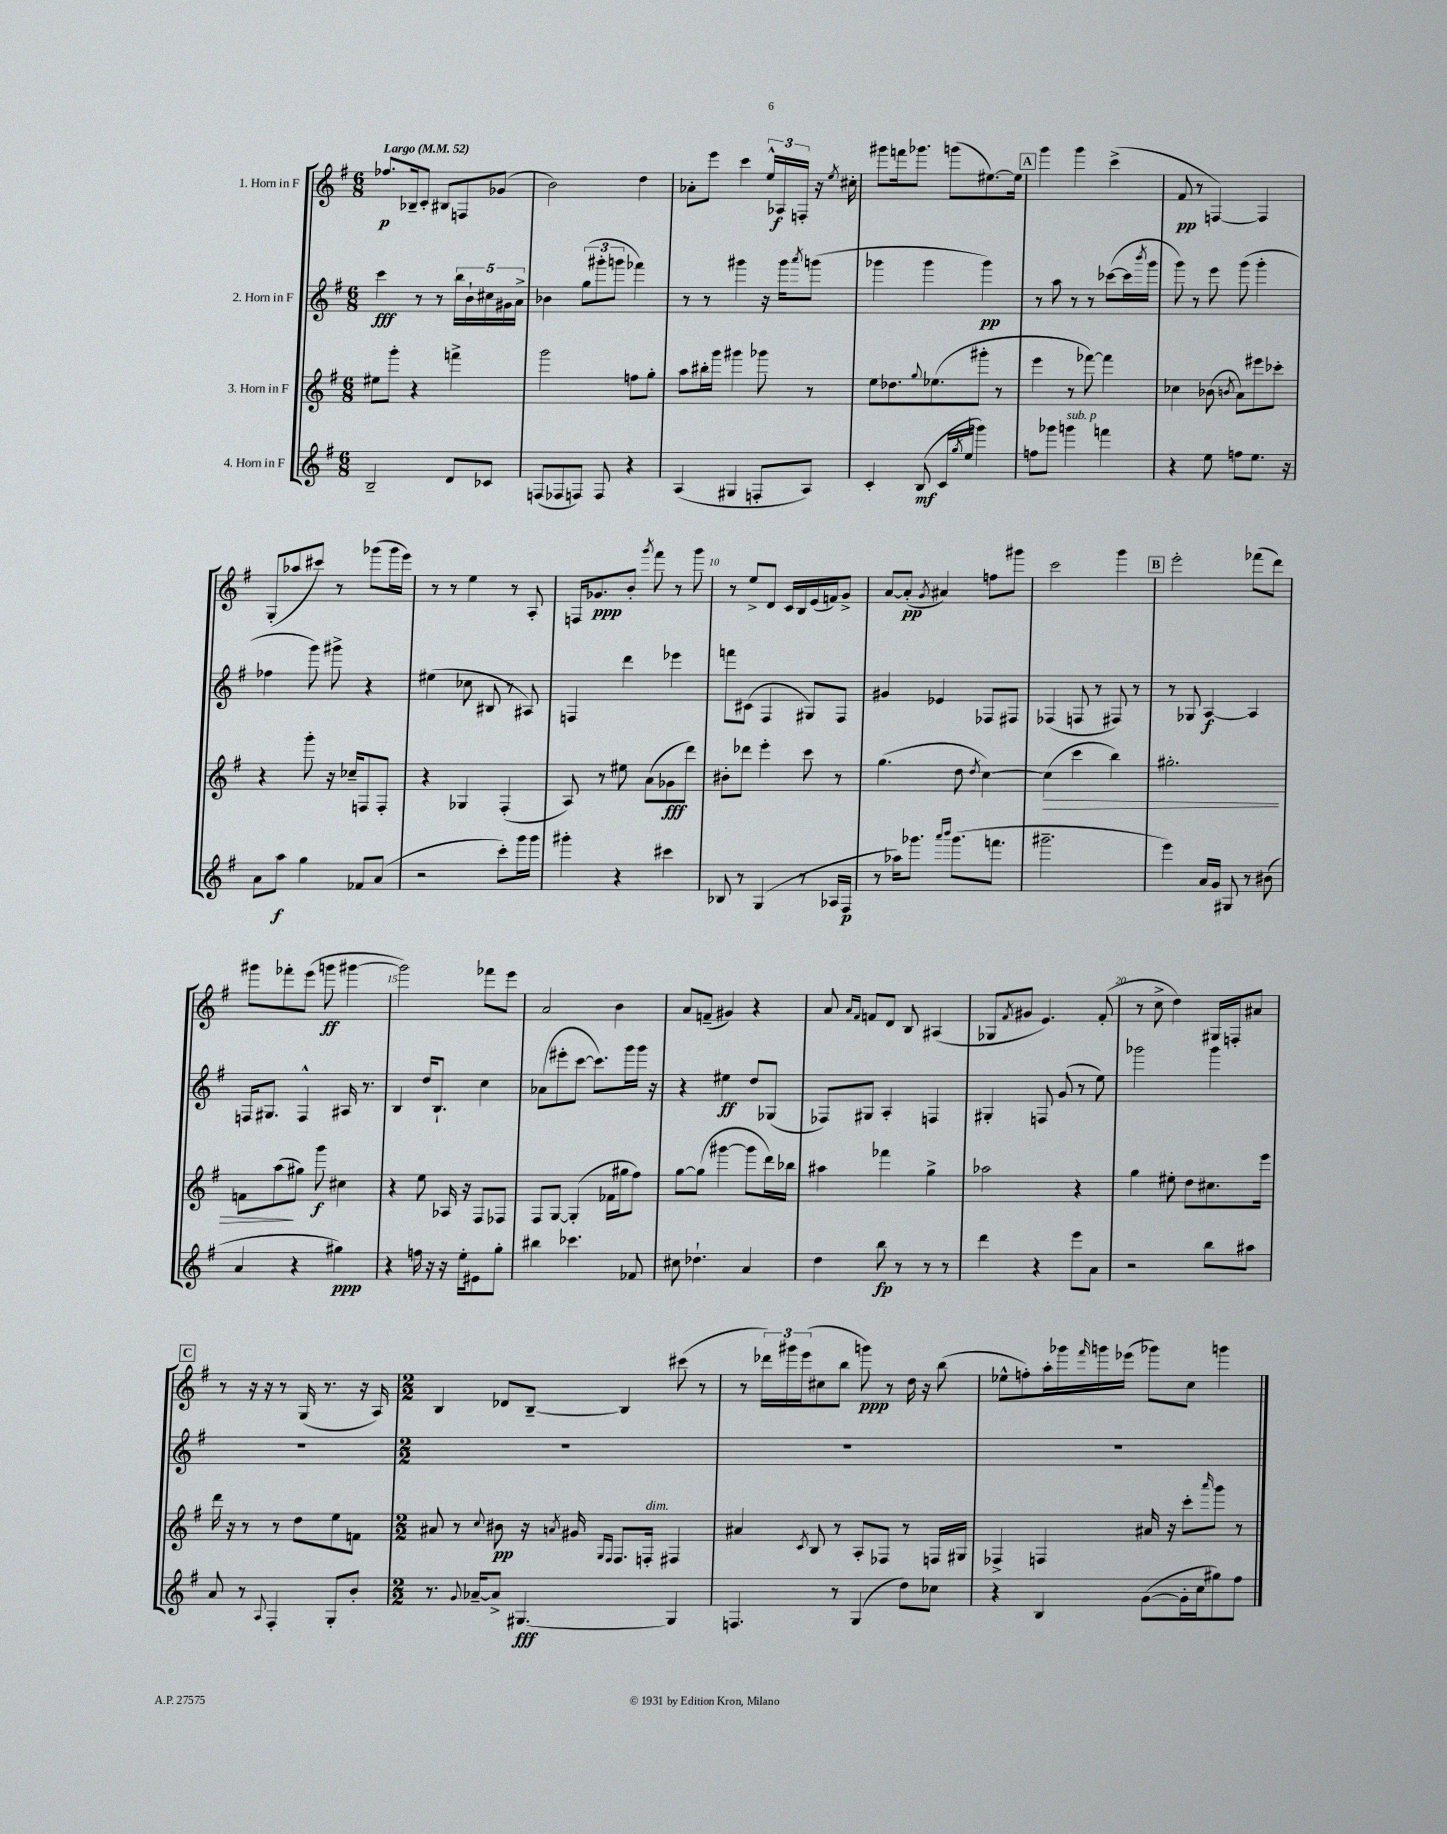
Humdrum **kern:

**kern	**dynam	**kern	**dynam	**kern	**dynam	**kern	**dynam
*part4	*part4	*part3	*part3	*part2	*part2	*part1	*part1
*staff4	*staff4	*staff3	*staff3	*staff2	*staff2	*staff1	*staff1
*I"4. Horn in F	*	*I"3. Horn in F	*	*I"2. Horn in F	*	*I"1. Horn in F	*
*clefG2	*	*clefG2	*	*clefG2	*	*clefG2	*
*k[f#]	*	*k[f#]	*	*k[f#]	*	*k[f#]	*
*M6/8	*	*M6/8	*	*M6/8	*	*M6/8	*
*MM52	*	*MM52	*	*MM52	*	*MM52	*
=1	=1	=1	=1	=1	=1	=1	=1
!	!	!	!	!	!	!LO:TX:a:B:t=Largo	!
2B~/	.	8ee#X\L	.	4ccc\	fff	8.ff-X/L	p
.	.	8ggg'\J	.	.	.	.	.
.	.	.	.	.	.	16B-X~/k	.
.	.	4r	.	8r	.	8c'/J	.
.	.	.	.	8r	.	8B#X/L	.
8d/L	.	4fffn^\	.	20bb\LL	.	8Fn/	.
.	.	.	.	20b`\	.	.	.
.	.	.	.	20cc#X\	.	.	.
8c-X/J	.	.	.	.	.	(8g-X/J	.
.	.	.	.	20g#X\	.	.	.
.	.	.	.	20a^\JJ	.	.	.
=2	=2	=2	=2	=2	=2	=2	=2
(8Fn/L	.	2ggg\	.	4b-X\	.	2b\)	.
8F-X/	.	.	.	.	.	.	.
8Fn/J)	.	.	.	(12gg\L	.	.	.
.	.	.	.	12ggg#X'\	.	.	.
8F/	.	.	.	.	.	.	.
.	.	.	.	12gggn\J	.	.	.
4r	.	8ffn\L	.	4fff-X\)	.	4dd\	.
.	.	8gg'\J	.	.	.	.	.
=3	=3	=3	=3	=3	=3	=3	=3
(4A/	.	8aa\L	.	8r	.	8a-X'\L	.
.	.	16bb#X'\L	.	8r	.	8eee\J	.
.	.	16ggg\JJ	.	.	.	.	.
4G#X/	.	4ggg#X\	.	4ggg#X\	.	4ccc\	.
8Fn'/L	.	8ggg-X\	.	16r	.	24ee^^/LL	.
.	.	.	.	.	.	24A-X/	f
.	.	.	.	16ggg#\KL	.	.	.
.	.	.	.	.	.	24Fn'/JJ	.
.	.	.	.	8qaaa/	.	.	.
8A/J)	.	8r	.	(8gggn\J	.	16r	.
.	.	.	.	.	.	8qee/	.
.	.	.	.	.	.	16cc#X'\	.
=4	=4	=4	=4	=4	=4	=4	=4
4c'/	.	8ee\L	.	4ggg-X\	.	8ggg#X\L	.
.	.	8.dd-X\	.	.	.	16fffn\k	.
.	.	.	.	.	.	8.ggg-X\J	.
(8B/	mf	.	.	4ggg-\	.	.	.
.	.	8qqgg/	.	.	.	.	.
.	.	(8.ee-X\	.	.	.	.	.
16c/LL	.	.	.	.	.	(8gggn\L	.
8qgg/	.	.	.	.	.	.	.
16ee/JJ	.	.	.	.	.	.	.
4ggg-X\)	.	8ggg#X'\J	.	4ggg-\)	pp	[8.ee#X\)	.
.	.	8r	.	.	.	.	.
.	.	.	.	.	.	16ee#\Jk]	.
!!LO:REH:place=s1:t=A
=5	=5	=5	=5	=5	=5	=5	=5
8ffn\L	.	4eee\	.	8r	.	4ggg\	.
8ggg-X\J	.	.	.	8aa\	.	.	.
!LO:TX:a:i:t=sub. p	!	!	!	!	!	!	!
4gggn\	.	8r	.	8r	.	4ggg\	.
.	.	[8fff-X\)	.	8r	.	.	.
4fffn\	.	4fff-\]	.	([8ccc-X\L	.	(4ccc^\	.
.	.	.	.	16ccc-\L]	.	.	.
.	.	.	.	8qbbb/	.	.	.
.	.	.	.	16ggg\JJ	.	.	.
=6	=6	=6	=6	=6	=6	=6	=6
4r	.	4cc-X\	.	8ggg\)	.	8f#/	pp
.	.	.	.	8r	.	8r	.
8ee\	.	(8b-X\	.	8eee\	.	[4Fn/)	.
.	.	8qbn/	.	.	.	.	.
8ffn\L	.	8a\L)	.	(8ggg\	.	.	.
8.ee\J	.	8eee#X\	.	4ggg'\	.	4F/]	.
.	.	8ccc-X'\J	.	.	.	.	.
16r	.	.	.	.	.	.	.
!!LO:LB:g=z
=7	=7	=7	=7	=7	=7	=7	=7
8a\L	.	4r	.	4ff-X\	.	(8G'/L	.
8aa\J	f	.	.	.	.	8aa-X/	.
4gg\	.	8ggg'\	.	8ggg\)	.	8ccc#X/J)	.
.	.	16r	.	8ggg#X^\	.	8r	.
.	.	16cc-X~/KL	.	.	.	.	.
8f-X/L	.	8Fn/	.	4r	.	(8ggg-X\L	.
(8a/J	.	8F'/J	.	.	.	16ggg-\L	.
.	.	.	.	.	.	16eee\JJ)	.
=8	=8	=8	=8	=8	=8	=8	=8
2r	.	4r	.	(4ee#X\	.	8r	.
.	.	.	.	.	.	8r	.
.	.	4G-X/	.	8cc-X\	.	4ee\	.
.	.	.	.	8B#X/	.	.	.
8ccc'\L)	.	(4F#'/	.	8r	.	8r	.
16ggg\L	.	.	.	8A#X/)	.	8A'/	.
16ggg\JJ	.	.	.	.	.	.	.
=9	=9	=9	=9	=9	=9	=9	=9
4ggg#X'\	.	8A/)	.	4Fn/	.	16Fn/KL	.
.	.	.	.	.	.	8.g-X/	ppp
.	.	8r	.	.	.	.	.
4r	.	8ee#X\	.	4ddd\	.	8b'/J	.
.	.	.	.	.	.	8qggg/	.
.	.	(8a\L	.	.	.	8fff#\	.
4ccc#X\	.	8g-X\	fff	4eee-X\	.	8r	.
.	.	8ddd\J)	.	.	.	8ggg\	.
=10	=10	=10	=10	=10	=10	=10	=10
8B-X/	.	8b#X'\L	.	8fffn\L	.	8r	.
8r	.	8ddd-X\J	.	(8c#X\J	.	8ee^/L	.
(4G/	.	4eee'\	.	4F#/	.	8d/J	.
.	.	.	.	.	.	16c/LL	.
.	.	.	.	.	.	16B/	.
8r	.	8ccc\	.	8G#X/L)	.	(16e/	.
.	.	.	.	.	.	16fn/J)	.
16A-X/LL	.	8r	.	8F#/J	.	8g^/J	.
16F#/JJ	p	.	.	.	.	.	.
=11	=11	=11	=11	=11	=11	=11	=11
8r	.	(4.gg\	.	4g#X/	.	[8a/L	.
16aa-X\KL)	.	.	.	.	.	(8a'/J]	pp
8.ggg-X\J	.	.	.	.	.	.	.
.	.	.	.	.	.	8qg/	.
.	.	.	.	4e-X/	.	4a#X/)	.
16qqaaa/LL	.	.	.	.	.	.	.
16qqbbb/JJ	.	.	.	.	.	.	.
(8.ggg-\L	.	8dd\	.	.	.	.	.
.	.	8qdd/	.	.	.	.	.
.	.	[4cc\)	.	8F-X/L	.	8ffn\L	.
8.fffn\J	.	.	.	.	.	.	.
.	.	.	.	8F#X/J	.	8ggg#X\J	.
=12	=12	=12	=12	=12	=12	=12	=12
!	!	!	!LO:HP:b	!	!	!	!
2.ggg#X~\	.	(4cc\]	>	(4F-X/	.	2ccc\	.
.	.	4ccc\	.	8Fn/	.	.	.
.	.	.	.	8r	.	.	.
.	.	4bb\)	.	8F#X/)	.	4ggg\	.
.	.	.	.	8r	.	.	.
!!LO:REH:place=s1:t=B
=13	=13	=13	=13	=13	=13	=13	=13
4eee\)	.	2.gg#X'\	.	8r	.	2eee'\	.
.	.	.	.	8G-X/	.	.	.
16a/LL	.	.	.	[4A/	f	.	.
16g/JJ	.	.	.	.	.	.	.
8G#X/	.	.	.	.	.	.	.
8r	.	.	.	4A/]	.	(8fff-X\L	.
(8b#X\	.	.	.	.	.	8ddd\J)	.
!!LO:LB:g=z
=14	=14	=14	=14	=14	=14	=14	=14
4a/	.	8fn\L	.	16Fn/KL	.	8ggg#X\L	.
.	.	.	.	8.G#X/J	.	.	.
.	.	(8aa\	.	.	.	8fff-X'\	.
4r	.	8gg#X\J)	]	4F^^/	.	(8eee\J	.
.	.	8ggg\	f	.	.	8gggn\	ff
4gg#X\)	ppp	4cc#X\	.	16A#X/	.	[4ggg#X\	.
.	.	.	.	8.r	.	.	.
=15	=15	=15	=15	=15	=15	=15	=15
4r	.	4r	.	4B/	.	2ggg#\])	.
16ffn\	.	8ee\	.	16dd/KL	.	.	.
16r	.	.	.	8.B`/J	.	.	.
16r	.	16A-X/	.	.	.	.	.
16ee'\KL	.	16r	.	.	.	.	.
8e#X\	.	8F#/L	.	4cc\	.	8fff-X\L	.
8gg'\J	.	8F-X/J	.	.	.	8eee\J	.
=16	=16	=16	=16	=16	=16	=16	=16
4bb#X\	.	8F#/L	.	(8a-X\L	.	2a/	.
.	.	[8G/J	.	8eee#X'\	.	.	.
4.ccc-X\	.	(4G'/]	.	[8ccc\J	.	.	.
.	.	.	.	8.ccc\L])	.	.	.
.	.	16f-X\LL	.	.	.	4b\	.
.	.	16gg#X\J	.	16ggg\L	.	.	.
8f-X/	.	8ff#\J)	.	16ggg\JJ	.	.	.
.	.	.	.	16r	.	.	.
=17	=17	=17	=17	=17	=17	=17	=17
8cc#X\	.	[8gg\L	.	4r	.	8a/L	.
4.dd-X`\	.	(8gg\J]	.	.	.	(8fn~/J	.
.	.	[4ggg#X\	.	4ee#X\	ff	4g#X/)	.
4a/	.	8ggg#\L]	.	8dd/L	.	4r	.
.	.	16ddd\L)	.	(8G-X/J	.	.	.
.	.	16bb-X\JJ	.	.	.	.	.
=18	=18	=18	=18	=18	=18	=18	=18
4dd\	.	4aa#X\	.	8F-X/L)	.	8a/	.
.	.	.	.	.	.	16qqa/LL	.
.	.	.	.	.	.	16qqf#/JJ	.
.	.	.	.	8G#X/J	.	8fn/L	.
8bb\	fp	4fff-X\	.	4A'/	.	8d/J	.
8r	.	.	.	.	.	8B/	.
8r	.	4gg^\	.	4Fn/	.	(4A#X/	.
8r	.	.	.	.	.	.	.
=19	=19	=19	=19	=19	=19	=19	=19
4ddd\	.	2aa-X\	.	4G#X'/	.	8G-X/L	.
.	.	.	.	.	.	8qf#/	.
.	.	.	.	.	.	8g#X/J	.
4r	.	.	.	8Fn/	.	4.e/)	.
.	.	.	.	(8g/	.	.	.
8eee\L	.	4r	.	8r	.	.	.
8a\J	.	.	.	8ee\)	.	(8f#'/	.
=20	=20	=20	=20	=20	=20	=20	=20
2r	.	4gg\	.	2ggg-X\	.	8r	.
.	.	.	.	.	.	8cc^\	.
.	.	8ee#X'\	.	.	.	4dd\)	.
.	.	8dd\L	.	.	.	.	.
8bb\L	.	8.cc#X\	.	4ggg-\	.	16G#X/LL	.
.	.	.	.	.	.	16Fn'/J	.
8aa#X\J	.	.	.	.	.	8a#X/J	.
.	.	16eee\Jk	.	.	.	.	.
!!LO:LB:g=z
!!LO:REH:place=s1:t=C
=21	=21	=21	=21	=21	=21	=21	=21
8a/	.	16ddd\	.	2.r	.	8r	.
.	.	16r	.	.	.	.	.
8r	.	8r	.	.	.	16r	.
.	.	.	.	.	.	16r	.
8qqA/	.	.	.	.	.	.	.
4F#'/	.	8r	.	.	.	8r	.
.	.	8dd\L	.	.	.	(16G/	.
.	.	.	.	.	.	8.r	.
8G'/L	.	8ee\	.	.	.	.	.
8b'/J	.	8fn\J	.	.	.	16r	.
.	.	.	.	.	.	16A/)	.
=22	=22	=22	=22	=22	=22	=22	=22
*M2/2	*	*M2/2	*	*M2/2	*	*M2/2	*
8.r	.	8a#X/	.	1r	.	4B/	.
.	.	8r	.	.	.	.	.
8qqg/	.	.	.	.	.	.	.
[16a-X~/KL	.	.	.	.	.	.	.
.	.	8qqcc/	.	.	.	.	.
8a-^/J]	.	8b#X\	pp	.	.	8d-X/L	.
[4.G#X/	fff	16r	.	.	.	[8B~/J	.
.	.	8qan/	.	.	.	.	.
.	.	16g#X/	.	.	.	.	.
.	.	16qqG/LL	.	.	.	.	.
.	.	16qqF#/JJ	.	.	.	.	.
.	.	8.F#/L	.	.	.	4B/]	.
!	!	!LO:TX:a:i:t=dim.	!	!	!	!	!
.	.	16Fn'/Jk	.	.	.	.	.
4G#/]	.	4F#X/	.	.	.	(8ccc#X\	.
.	.	.	.	.	.	8r	.
=23	=23	=23	=23	=23	=23	=23	=23
4.Fn/	.	4a#X/	.	1r	.	8r	.
.	.	.	.	.	.	24ddd-X\LL)	.
.	.	.	.	.	.	24ggg#X\	.
.	.	.	.	.	.	(24eee\J	.
.	.	8qc/	.	.	.	.	.
.	.	8B/	.	.	.	8cc#X\	.
8r	.	8r	.	.	.	8bb\J	.
(4G/	.	8A'/L	.	.	.	8gggn\)	ppp
.	.	8F-X/J	.	.	.	8r	.
8dd\L)	.	8r	.	.	.	16dd\	.
.	.	.	.	.	.	16r	.
8cc-X\J	.	16Fn/LL	.	.	.	(8bb\	.
.	.	16G#X/JJ	.	.	.	.	.
=24	=24	=24	=24	=24	=24	=24	=24
4r	.	4F-X^/	.	1r	.	8ee-X^^\L	.
.	.	.	.	.	.	8ffn'\)	.
4B/	.	4Fn/	.	.	.	16aa'\L	.
.	.	.	.	.	.	16ggg-X\	.
.	.	.	.	.	.	16qqfff#/	.
.	.	.	.	.	.	16gggn\	.
.	.	.	.	.	.	(16eee-X\JJ	.
([8g\L	.	16a#X/	.	.	.	8ggg-X\L)	.
.	.	16r	.	.	.	.	.
16g'\L]	.	8ccc'\L	.	.	.	8cc\J	.
16cc\J	.	.	.	.	.	.	.
.	.	16qqaaa/	.	.	.	.	.
8gg#X\)	.	8ggg\J	.	.	.	4gggn\	.
8ff#\J	.	8r	.	.	.	.	.
==	==	==	==	==	==	==	==
*-	*-	*-	*-	*-	*-	*-	*-
